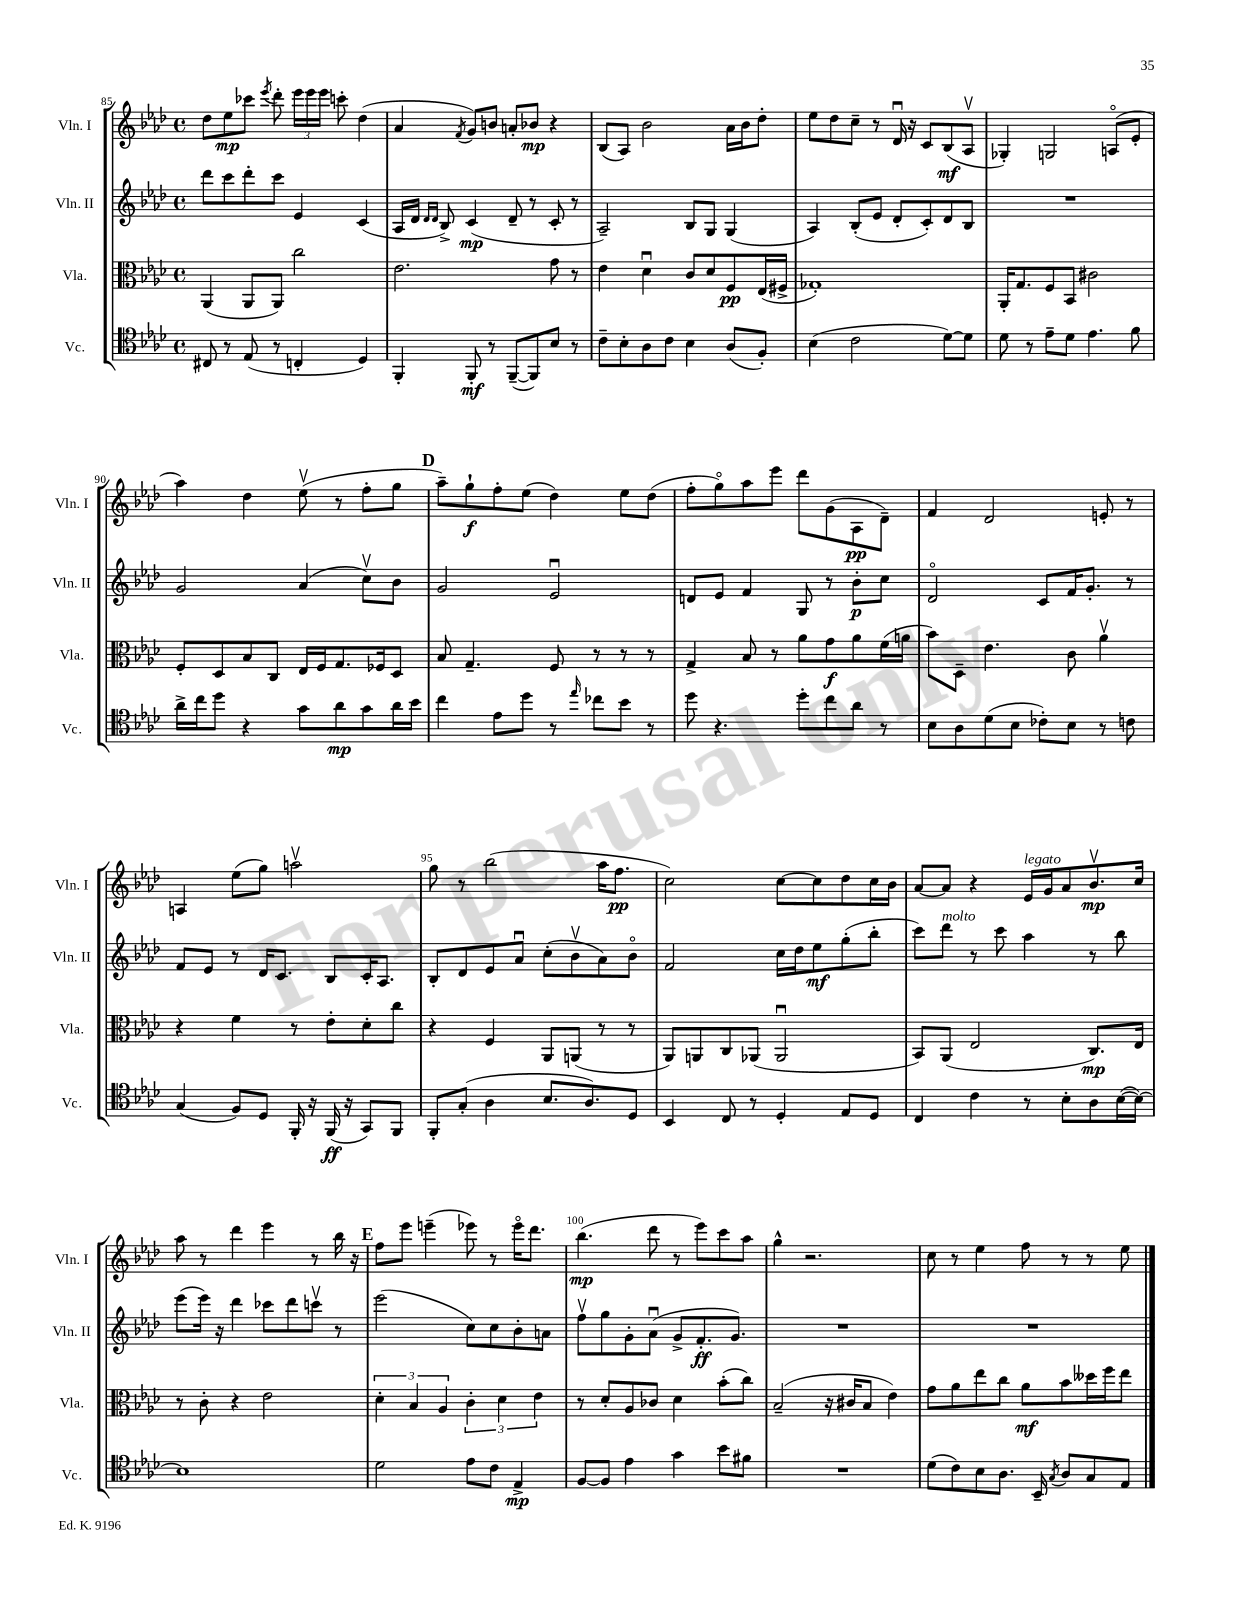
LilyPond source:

<<
\new StaffGroup <<
\new Staff = "s0" \with { instrumentName = "Vln. I" shortInstrumentName = "Vln. I" } {
    \clef treble \key aes \major \defaultTimeSignature \time 4/4
    \autoBeamOff des''8[ ees''8\mp ces'''8] \acciaccatura { ees'''8 } des'''8-. \tuplet 3/2 { ees'''16[ ees'''16 ees'''16] } c'''8-. des''4( |
    aes'4 \acciaccatura { f'8 } g'8[) b'8] a'8[-. bes'8]\mp r4 |
    bes8[( aes8]) bes'2 aes'16[ bes'16 des''8]-. |
    ees''8[ des''8 c''8]-- r8 des'16\downbow r16 c'8[ bes8\mf( aes8]\upbow |
    ges4-.) g2 a8[\flageolet( ees'8]-. |
    aes''4) des''4 ees''8\upbow( r8 f''8[-. g''8] |
    \mark \markup { \bold "D" } aes''8[--) g''8-!\f f''8-. ees''8]( des''4) ees''8[ des''8]( |
    f''8[-. g''8\flageolet) aes''8 ees'''8] des'''8[ g'8( aes8\pp des'8]--) |
    f'4 des'2 e'8-. r8 |
    a4 ees''8[( g''8]) a''2\upbow |
    g''8 r8 bes''2( aes''16[ f''8.]\pp |
    c''2) c''8[~ c''8 des''8 c''16 bes'16] |
    aes'8[~ aes'8] r4 ees'16[^\markup { \italic "legato" } g'16 aes'8 bes'8.\upbow\mp c''16] |
    aes''8 r8 des'''4 ees'''4 r8 bes''16 r16 |
    \mark \markup { \bold "E" } f''8[ ees'''8] e'''4--( ees'''8) r8 ees'''16[\flageolet des'''8.] |
    bes''4.\mp( des'''8 r8 ees'''8[) c'''8 aes''8] |
    g''4-^ r2. |
    c''8 r8 ees''4 f''8 r8 r8 ees''8 \bar "|." |
}
\new Staff = "s1" \with { instrumentName = "Vln. II" shortInstrumentName = "Vln. II" } {
    \clef treble \key aes \major \defaultTimeSignature \time 4/4
    \autoBeamOff des'''8[ c'''8 des'''8-. c'''8] ees'4 c'4( |
    aes16[ des'16] \grace { des'16[ des'16] } bes8->) c'4\mp( des'8-- r8 c'8-. r8 |
    aes2--) bes8[ g8] g4( |
    aes4) bes8[-.( ees'8] des'8[-. c'8-.) des'8 bes8] |
    R1 |
    g'2 aes'4( c''8[\upbow) bes'8] |
    \mark \markup { \bold "D" } g'2 ees'2\downbow |
    d'8[ ees'8] f'4 g8 r8 bes'8[-.\p c''8] |
    des'2\flageolet c'8[ f'16 g'8.]-. r8 |
    f'8[ ees'8] r8 des'16[ c'8.] bes8[ c'16-. aes8.] |
    bes8[-. des'8 ees'8 aes'8]\downbow c''8[-.( bes'8\upbow aes'8) bes'8]\flageolet |
    f'2 c''16[ des''16 ees''8\mf g''8-.( bes''8]-. |
    c'''8[) des'''8]^\markup { \italic "molto" } r8 c'''8 aes''4 r8 bes''8 |
    ees'''8[( ees'''16]) r16 des'''4 ces'''8[ des'''8 c'''8]\upbow r8 |
    \mark \markup { \bold "E" } ees'''2( c''8[) c''8 bes'8-. a'8] |
    f''8[\upbow g''8 g'8-. aes'8]\downbow( g'8[-> f'8.-.\ff g'8.]) |
    R1 |
    R1 \bar "|." |
}
\new Staff = "s2" \with { instrumentName = "Vla." shortInstrumentName = "Vla." } {
    \clef alto \key aes \major \defaultTimeSignature \time 4/4
    \autoBeamOff aes,4( aes,8[ aes,8]) c''2 |
    ees'2. g'8 r8 |
    ees'4 des'4\downbow c'8[ des'8 f8\pp ees16( fis16]-> |
    ges1-.) |
    aes,16[-. g8. f8 bes,8] cis'2 |
    f8[-. des8 bes8 c8] ees16[ f16 g8. fes16 des8] |
    \mark \markup { \bold "D" } bes8 g4.-- f8 r8 r8 r8 |
    g4-> bes8 r8 aes'8[ g'8\f aes'8 f'16( a'16] |
    bes'8[) des8]-- ees'4. c'8 aes'4\upbow |
    r4 f'4 r8 ees'8[-. des'8-. c''8] |
    r4 f4 aes,8[ a,8]( r8 r8 |
    aes,8[) a,8 c8 aes,8]( aes,2\downbow |
    bes,8[) aes,8]( ees2 c8.[\mp) ees16] |
    r8 c'8-. r4 ees'2 |
    \mark \markup { \bold "E" } \tuplet 3/2 { des'4-. bes4 aes4 } \tuplet 3/2 { c'4-. des'4 ees'4 } |
    r8 des'8[-. aes8 ces'8] des'4 bes'8[-.( c''8]) |
    bes2--( r16 cis'16[ bes8] ees'4) |
    g'8[ aes'8 ees''8 c''8] aes'8[\mf bes'8 deses''16 f''16 ees''8] \bar "|." |
}
\new Staff = "s3" \with { instrumentName = "Vc." shortInstrumentName = "Vc." } {
    \clef tenor \key aes \major \defaultTimeSignature \time 4/4
    \autoBeamOff cis8 r8 ees8( r8 c4-. des4) |
    f,4-. f,8-.\mf r8 f,8[~--( f,8) bes8] r8 |
    c'8[-- bes8-. aes8 c'8] bes4 aes8[( f8]-.) |
    bes4( c'2 des'8[~) des'8] |
    des'8 r8 ees'8[-- des'8] ees'4. f'8 |
    aes'16[-> c''16 des''8] r4 g'8[ aes'8\mp g'8 aes'16 bes'16] |
    \mark \markup { \bold "D" } c''4 ees'8[ des''8] r8 \grace { ees''16 } ces''8[ bes'8] r8 |
    des''8 r4. des''8[-. c''8 aes'8] r8 |
    bes8[ aes8 des'8( bes8] ces'8[-.) bes8] r8 c'8 |
    g4( f8[) des8] f,16-. r16 f,16\ff( r16 g,8[) f,8] |
    f,8[-. g8]-.( aes4 bes8.[ aes8.) des8] |
    bes,4 c8 r8 des4-. ees8[ des8] |
    c4 c'4 r8 bes8[-. aes8 bes16~( bes16]~) |
    bes1 |
    \mark \markup { \bold "E" } des'2 ees'8[ c'8] ees4->\mp |
    f8[~ f8] ees'4 g'4 bes'8[ fis'8] |
    R1 |
    des'8[( c'8) bes8 aes8.] bes,16-- \acciaccatura { g8 } aes8[ g8 ees8] \bar "|." |
}
>>
>>
\layout { \context { \Score currentBarNumber = #85 \override BarNumber.break-visibility = ##(#f #t #t) barNumberVisibility = #(every-nth-bar-number-visible 5) } }
